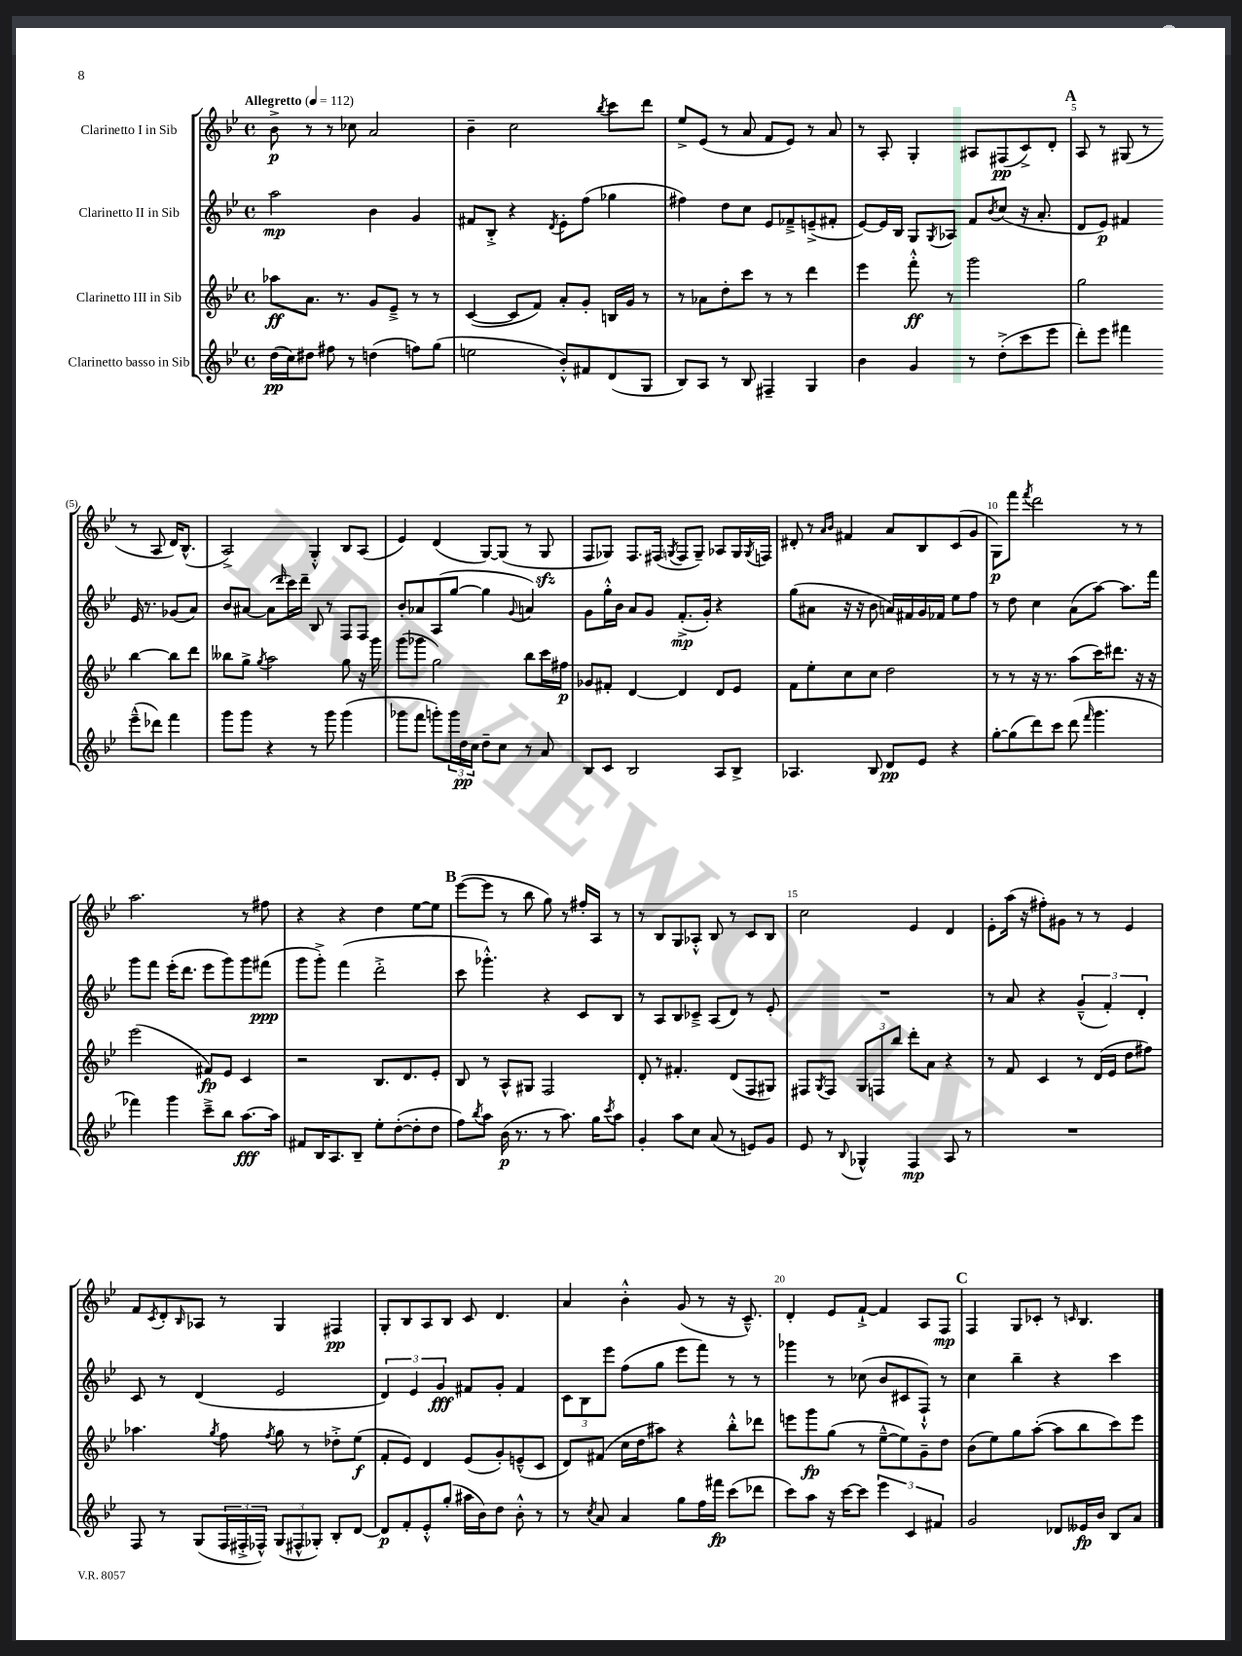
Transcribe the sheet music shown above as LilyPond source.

<<
\new StaffGroup <<
\new Staff = "s0" \with { instrumentName = "Clarinetto I in Sib" } {
    \clef treble \key bes \major \defaultTimeSignature \time 4/4 \tempo "Allegretto" 4 = 112
    bes'8->\p r8 r8 ces''8 a'2 |
    bes'4-- c''2 \acciaccatura { bes''8 } c'''8 d'''8 |
    ees''8-> ees'8( r8 a'8 f'8 ees'8) r8 a'8 |
    r8 a8-. g4-. ais8 fis8\pp( c'8->) d'8-. |
    \mark \markup { \bold "A" } a8 r8 gis8( r8 r8 a8 d'16) bes8.-^( |
    a2->) g4-.-^ bes8 a8( |
    ees'4) d'4( g8~) g8( r8 g8\sfz |
    f8 ges8) f8. fis16( \acciaccatura { g8 } fis8 g8--) aes8 g16 \acciaccatura { g8 } f16 |
    dis'8-. r8 \grace { a'16 bes'16 } fis'4 a'8 bes8 c'8( g'8 |
    g8\p) f'''8 \acciaccatura { f'''8 } d'''2 r8 r8 |
    a''2. r8 fis''8 |
    r4 r4 d''4 ees''8~ ees''8 |
    \mark \markup { \bold "B" } ees'''8~( ees'''8 r8 bes''8 g''8) r8 fis''16-. a16 r8 |
    r8 bes8 g8 aes8-.-^ bes8 r8 c'8 bes8 |
    c''2 ees'4 d'4 |
    ees'8-. a''16( r16 fis''8-.) gis'8 r8 r8 ees'4 |
    f'8 \acciaccatura { c'8 } d'8-. \grace { bes16 } aes8 r8 g4 fis4\pp |
    g8-. bes8 a8 bes8 c'8 d'4. |
    a'4 bes'4-.-^ g'8( r8 r16 c'8.---^) |
    d'4-. ees'8 f'8~-!-> f'4 a8 f8\mp |
    \mark \markup { \bold "C" } f4 g8 ces'8-. r8 \grace { c'16 } bes4. \bar "|." |
}
\new Staff = "s1" \with { instrumentName = "Clarinetto II in Sib" } {
    \clef treble \key bes \major \defaultTimeSignature \time 4/4
    a''2\mp bes'4 g'4 |
    fis'8 bes8-.-> r4 \acciaccatura { d'8 } ees'8-. f''8( ges''4 |
    fis''4) d''8 c''8 ees'8 fes'8---> e'8--->( fis'8-. |
    ees'8~) ees'16 bes16 g8 \acciaccatura { g8 } aes8 f'8 \acciaccatura { bes'8 } c''8( r16 a'8.-. |
    \mark \markup { \bold "A" } d'8 ees'8\p) fis'4 ees'16 r8. ges'8( a'8) |
    bes'8 ais'8~ ais'8( \grace { d'''16 } c'''16) d'''16-- bes8 r8 f8 f8 |
    bes'8-. aes'8 a8( g''8~ g''4 \appoggiatura { g'8 } a'4) |
    g'8 g''16-.-^ bes'16 a'8 g'8 f'8.-.->\mp( g'16-.) r4 |
    g''8( ais'8 r16 r16 bes'8 a'16) fis'16 g'16 fes'16 ees''8 f''8 |
    r8 d''8 c''4 a'8( a''8~) a''8. f'''16 |
    g'''8 f'''8 ees'''16-.( d'''8. ees'''8 g'''8) g'''8 fis'''8\ppp( |
    g'''8 g'''8-.->) f'''4( d'''2-.-> |
    \mark \markup { \bold "B" } c'''8 ges'''4.-.-^) r4 c'8 bes8 |
    r8 a8 bes8 ces'8---> a8( d'8) r8 ees'8-. |
    R1 |
    r8 a'8 r4 \tuplet 3/2 { g'4---^( f'4-.) d'4-. } |
    c'8 r8 d'4( ees'2 |
    \tuplet 3/2 { d'4) ees'4 g'4\fff } fis'8 g'8-. fis'4 |
    \tuplet 3/2 { c'8 bes8 ees'''8 } f''8( g''8 ees'''8 f'''8) r8 r8 |
    ges'''4 r8 ces''8( bes'8 cis'8 f8-!-^) r8 |
    \mark \markup { \bold "C" } c''4 bes''4-- r4 c'''4 \bar "|." |
}
\new Staff = "s2" \with { instrumentName = "Clarinetto III in Sib" } {
    \clef treble \key bes \major \defaultTimeSignature \time 4/4
    aes''8\ff a'8. r8. g'8 ees'8---> r8 r8 |
    c'4~( c'8 f'8) a'8-. g'8-. b16 g'16 r8 |
    r8 aes'8 d''8-. c'''8 r8 r8 d'''4 |
    ees'''4 f'''8-.-^\ff r8 g'''2 |
    \mark \markup { \bold "A" } g''2 bes''4~ bes''8 d'''8 |
    beses''8 g''8-> \acciaccatura { g''8 } a''2 g''8 r16 g'''16 |
    g'''8( ges'''8 g''2) bes''8 c'''16 fis''16\p |
    ges'8 fis'8-. d'4~ d'4 d'8 ees'8 |
    f'8 ees''8-. c''8 c''8 d''2 |
    r8 r8 r16 r8. a''8( c'''16) dis'''8. r16 r16 |
    ees'''2( fis'8\fp) ees'8 c'4 |
    r2 bes8. d'8. ees'8-. |
    \mark \markup { \bold "B" } bes8 r8 a8-^ gis8 f2 |
    d'8-. r8 fis'4.-. d'8( f8 gis8) |
    fis8 \acciaccatura { g8 } fis8 \tuplet 3/2 { g8 f8 bes''8 } d'''8-. a'8 r4 |
    r8 f'8 c'4 r8 d'16( ees'16 d''8 fis''8) |
    aes''4. \acciaccatura { g''8 } f''8 \acciaccatura { f''8 } g''8 r8 des''8-.-> ees''8\f( |
    f'8-. ees'8) d'4 ees'8( g'8-.) e'8---^( c'8 |
    d'8) fis'8( c''16 d''16 ais''8) r4 bes''8-.-^ des'''8 |
    e'''8 g'''8\fp g''8( r8 ees''8~---^ ees''8) g'8-- d''8 |
    \mark \markup { \bold "C" } bes'8( ees''8) g''8 a''8~-.( a''8 bes''8 c'''8) ees'''8 \bar "|." |
}
\new Staff = "s3" \with { instrumentName = "Clarinetto basso in Sib" } {
    \clef treble \key bes \major \defaultTimeSignature \time 4/4
    d''16\pp( c''16) dis''8 fis''8 r8 d''4( f''8) g''8( |
    e''2 bes'8-.-^) fis'8 d'8( g8 |
    bes8) a8 r8 bes8 fis4-- g4 |
    bes'4 g'4 r8 d''8-.->( c'''8 ees'''8 |
    \mark \markup { \bold "A" } d'''8-.) ees'''8 fis'''4 ees'''8---^( des'''8) fis'''4 |
    g'''8 g'''8 r4 r8 g'''8 g'''4( |
    ges'''8 f'''8 g'''8-.) \tuplet 3/2 { g'''16 d''16\pp c''16 } d''8-- c''8 r8 a'8 |
    bes8 c'8 bes2 a8 bes8-> |
    aes4. bes8 d'8\pp ees'8 r4 |
    g''8~-. g''8( d'''8) c'''8 d'''8( \grace { f'''16 } g'''4. |
    fes'''4) g'''4 c'''8---> bes''8 a''8.~\fff a''16 |
    fis'8 bes16 a8. bes8-- ees''8-. d''8~-.( d''8-. d''8 |
    \mark \markup { \bold "B" } f''8) \acciaccatura { bes''8 } a''8 bes'16\p( r8. r8 a''8.) g''16 \acciaccatura { c'''8 } a''8 |
    g'4-. a''8 c''8 a'8( r8 e'8) g'8 |
    ees'8 r8 \appoggiatura { bes8 } ges4-^ f4\mp a8 r8 |
    R1 |
    f8 r8 g8( \tuplet 3/2 { f16 fis16-.-> fes16-^) } \tuplet 3/2 { g8( fis8-^ ges8-.) } bes8-. d'8~ |
    d'8\p f'8-. ees'8-.-^ g''8-.( ais''16 bes'16) d''8 bes'8-.-^ r8 |
    r8 \acciaccatura { c''8 } a'8 a'4 g''8 f''16 fis'''16\fp c'''8( des'''8 |
    c'''8) a''8 r16 c'''16~ c'''8 \tuplet 3/2 { ees'''4 c'4 fis'4 } |
    \mark \markup { \bold "C" } g'2 des'8 eeses'16\fp bes'16 bes8 a'8 \bar "|." |
}
>>
>>
\layout { \context { \Score \override BarNumber.break-visibility = ##(#f #t #t) barNumberVisibility = #(every-nth-bar-number-visible 5) } }
